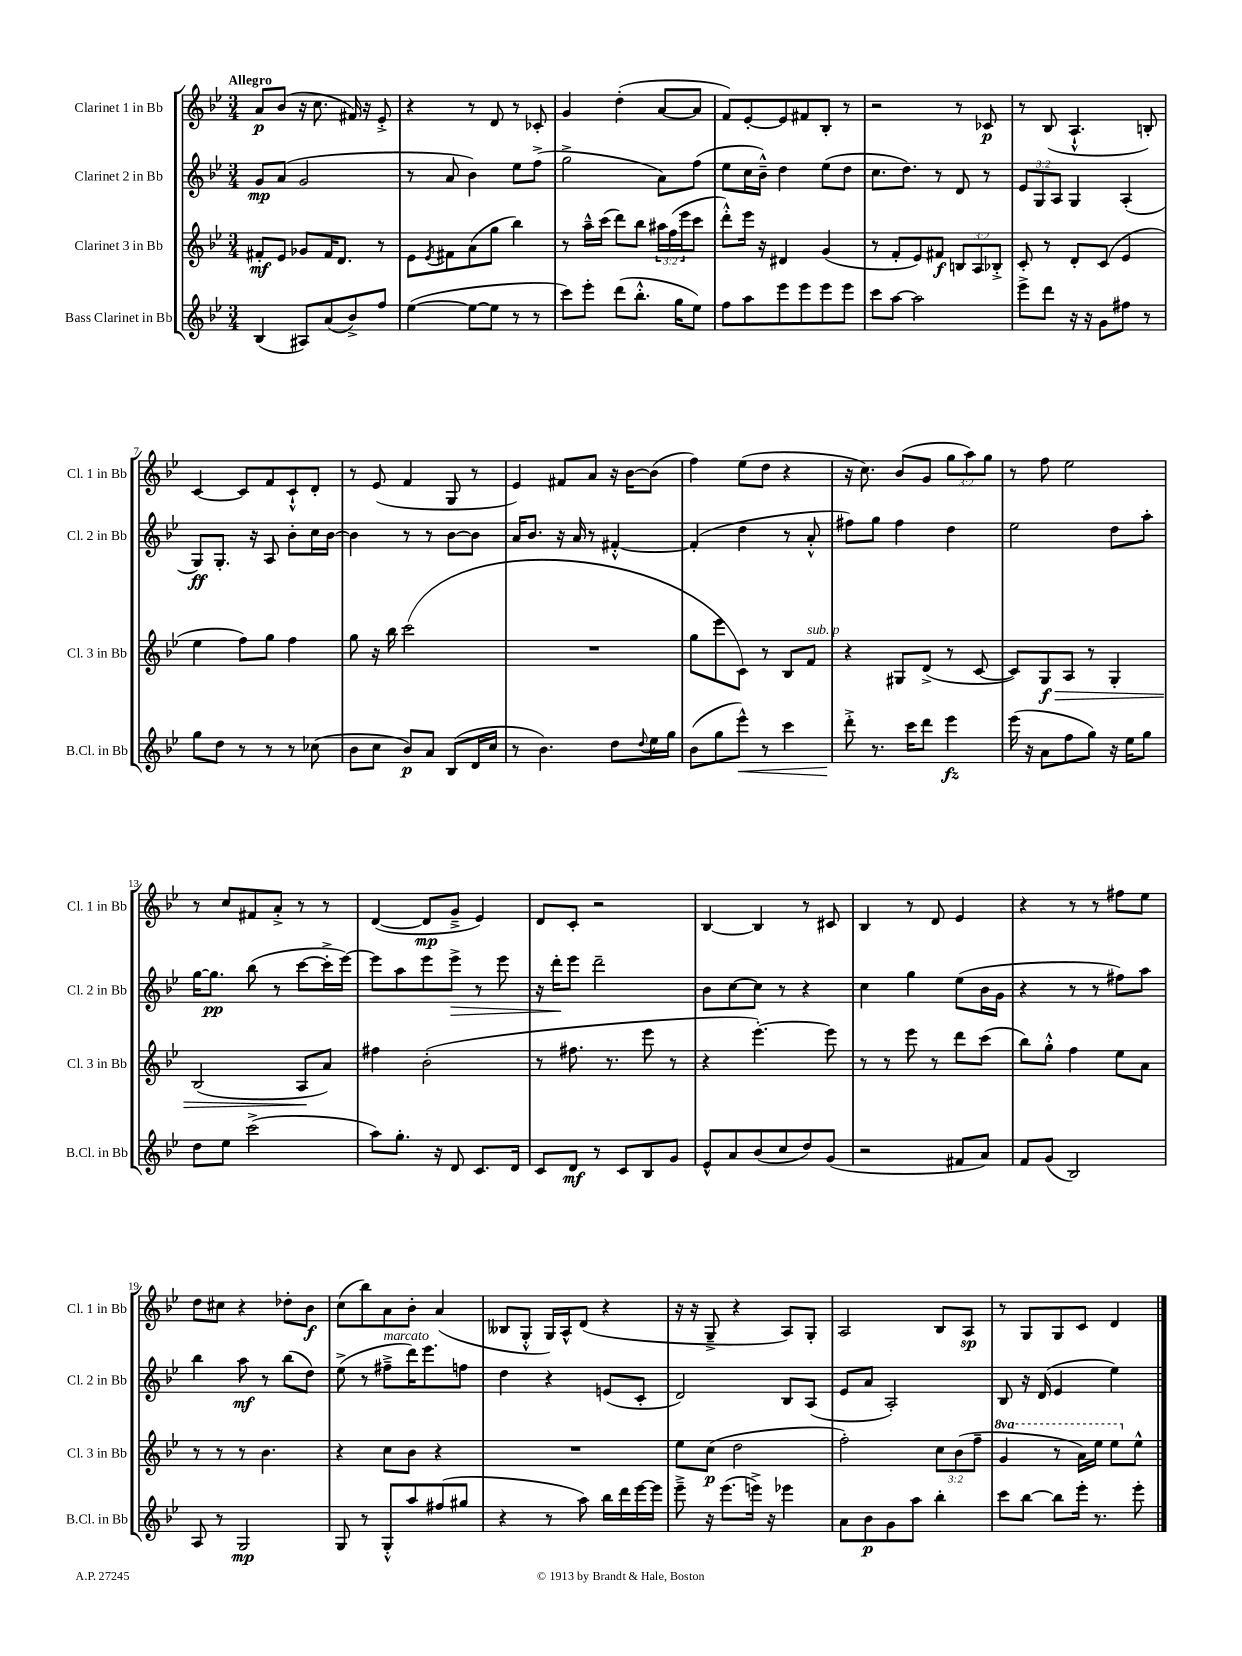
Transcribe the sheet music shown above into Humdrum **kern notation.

**kern	**kern	**kern	**kern
*staff4	*staff3	*staff2	*staff1
*clefG2	*clefG2	*clefG2	*clefG2
*k[b-e-]	*k[b-e-]	*k[b-e-]	*k[b-e-]
*M3/4	*M3/4	*M3/4	*M3/4
(4B-	8f#'	8g	8a
.	8e-	(8a	(8b-
8A#)	8g-	2g	16r
.	.	.	8.cc
(8a	16f#	.	.
.	8.d	.	.
8b-^)	.	.	16f#)
.	.	.	16r
8ff	8r	.	8e-'^
=	=	=	=
([4ee-	8e-	8r	4r
.	8qe-	.	.
.	8f#	8a	.
8ee-_	(8a	4b-)	8r
8ee-]	8gg	.	8d
8r	4bb-)	8ee-	8r
8r	.	(8ff^	8c-'
=	=	=	=
8ccc)	8r	2gg^	4g
8eee-'	16aa~^^	.	.
.	(16ccc	.	.
(8ddd	8ddd)	.	(4dd'
8.bb-'^^	8bb-	.	.
.	24aa#	8a)	[8a
.	(24ff	.	.
16gg	.	.	.
.	24eee-	.	.
8ee-)	8ccc	(8ff	8a]
=	=	=	=
8ff	8ddd'^^)	8ee-	8f)
8aa	16eee-	16cc	[8e-'
.	16r	16b-~^^)	.
8eee-	4d#	4dd	8e-]
8eee-	.	.	8f#
8eee-	(4g	(8ee-	8B-'
8eee-	.	8dd	8r
=	=	=	=
8ccc	8r	8.cc	2r
[8aa	8f'	.	.
.	.	8.dd)	.
2aa]	8e-)	.	.
.	8f#	8r	.
.	12B	8d	8r
.	12A	.	.
.	.	8r	8c-
.	12B-'^	.	.
=	=	=	=
8eee-^	8c'	12e-	8r
.	.	12G	.
8ddd	8r	.	(8B-
.	.	12A	.
16r	8d'	4G	4.A`^^
16r	.	.	.
8g	(8c	.	.
8ff#	4e-	(4A'	.
8r	.	.	8B')
=	=	=	=
8gg	4ee-	8G)	[4c
8dd	.	8.G'	.
8r	8ff)	.	8c]
.	.	16r	.
8r	8gg	8A	8f
8r	4ff	8b-'	8c`^^
(8cc-	.	16cc	8d'
.	.	[16b-	.
=	=	=	=
8b-	8gg	4b-]	8r
8cc	16r	.	(8e-
.	16bb-	.	.
8b-)	(2ccc	8r	4f
8a	.	8r	.
(8B-	.	[8b-	8G
16d	.	8b-]	8r
16cc	.	.	.
=	=	=	=
8r	2.r	16a	4e-)
.	.	8.b-	.
4.b-)	.	.	.
.	.	16r	8f#
.	.	16a	.
.	.	8r	8a
8dd	.	[4f#'^^	16r
.	.	.	[16b-
8qqdd	.	.	.
16ee-	.	.	(8b-]
16gg	.	.	.
=	=	=	=
(8b-	8gg	(4f#']	4ff)
8gg	8eee-	.	.
8eee-^^)	8c)	4dd	(8ee-
8r	8r	.	8dd
4ccc	8B-	8r	4r
.	8f	8a'^^	.
=	=	=	=
8ddd'^	4r	8ff#)	16r
.	.	.	8.cc)
8.r	.	8gg	.
.	8G#	4ff#	(8b-
16ccc	.	.	.
8ddd	(8d^	.	8g
4eee-	8r	4dd	12gg
.	.	.	12aa)
.	[8c	.	.
.	.	.	12gg
=	=	=	=
(16eee-	8c])	2ee-	8r
16r	.	.	.
8a	8G	.	8ff
8ff	8A	.	2ee-
8gg)	8r	.	.
16r	4G'	8dd	.
16ee-	.	.	.
8gg	.	8aa'	.
=	=	=	=
8dd	(2B-	[16gg	8r
.	.	8.gg]	.
8ee-	.	.	8cc
(2ccc^	.	(8bb-	8f#
.	.	8r	8a'^
.	8A	[8ccc	8r
.	8a)	16ccc'^]	8r
.	.	[16eee-)	.
=	=	=	=
8aa)	4ff#	8eee-]	([4d
8.gg'	.	8aa	.
.	(2b-'	8eee-	8d]
16r	.	.	.
8d	.	8eee-^	8g~^
8.c	.	8r	4e-)
.	.	8eee-	.
16d	.	.	.
=	=	=	=
8c	8r	16r	8d
.	.	16ddd'	.
8d	8.ff#	8eee-	8c'
8r	.	2ddd~	2r
.	8.r	.	.
8c	.	.	.
8B-	8eee-	.	.
8g	8r	.	.
=	=	=	=
8e-^^	4r	8b-	[4B-
8a	.	[8cc	.
(8b-	[4.eee-')	8cc]	4B-]
8cc	.	8r	.
8dd)	.	4r	8r
(8g	8eee-]	.	8c#
=	=	=	=
2r	8r	4cc	4B-
.	8r	.	.
.	8eee-	4gg	8r
.	8r	.	8d
8f#	8ddd	(8ee-	4e-
8a)	(8ccc	16b-	.
.	.	16g	.
=	=	=	=
8f	8bb-)	4r	4r
(8g	8gg'^^	.	.
2B-)	4ff	8r	8r
.	.	8r	8r
.	8ee-	8ff#)	8ff#
.	8a	8aa	8ee-
=	=	=	=
8A	8r	4bb-	8dd
8r	8r	.	8cc#
2G	8r	8aa	4r
.	4.b-	8r	.
.	.	(8bb-	8dd-'
.	.	8dd)	8b-
=	=	=	=
8G	4r	(8ee-^	(8cc
8r	.	8r	8bb-)
8G'^^	8cc	8ff#~^	8a
8aa	8b-	16ddd)	8b-'
.	.	8.eee-	.
(8ff#	4r	.	(4a
8gg#	.	8ff	.
=	=	=	=
4r	2.r	4dd	8B--
.	.	.	8G'^^
8r	.	4r	16G)
.	.	.	16A^^
8aa)	.	.	(8d
16bb-	.	(8e	4r
16ddd	.	.	.
[16eee-	.	8c'	.
16eee-]	.	.	.
=	=	=	=
8eee-~^	8ee-	2d)	16r
.	.	.	16r
16r	(8cc	.	8G~^
(8.eee-	.	.	.
.	2dd	.	4r
16eee^)	.	.	.
16r	.	.	.
4eee-	.	8B-	8A)
.	.	(8A	8G'
=	=	=	=
8a	2ff')	8e-	2A
8b-	.	8a	.
8g	.	2A')	.
8aa	.	.	.
4bb-'	12cc	.	8B-
.	(12b-	.	.
.	.	.	8A
.	12ff~	.	.
=	=	=	=
8ccc	4gg	8B-	8r
[8bb-	.	16r	8G
.	.	(16d	.
8bb-]	8r	4e-	8G
16eee-'	16aa)	.	8c
8.r	16eee-	.	.
.	8eee-	4ee-)	4d
8eee-'	8ee-^^	.	.
==	==	==	==
*-	*-	*-	*-
